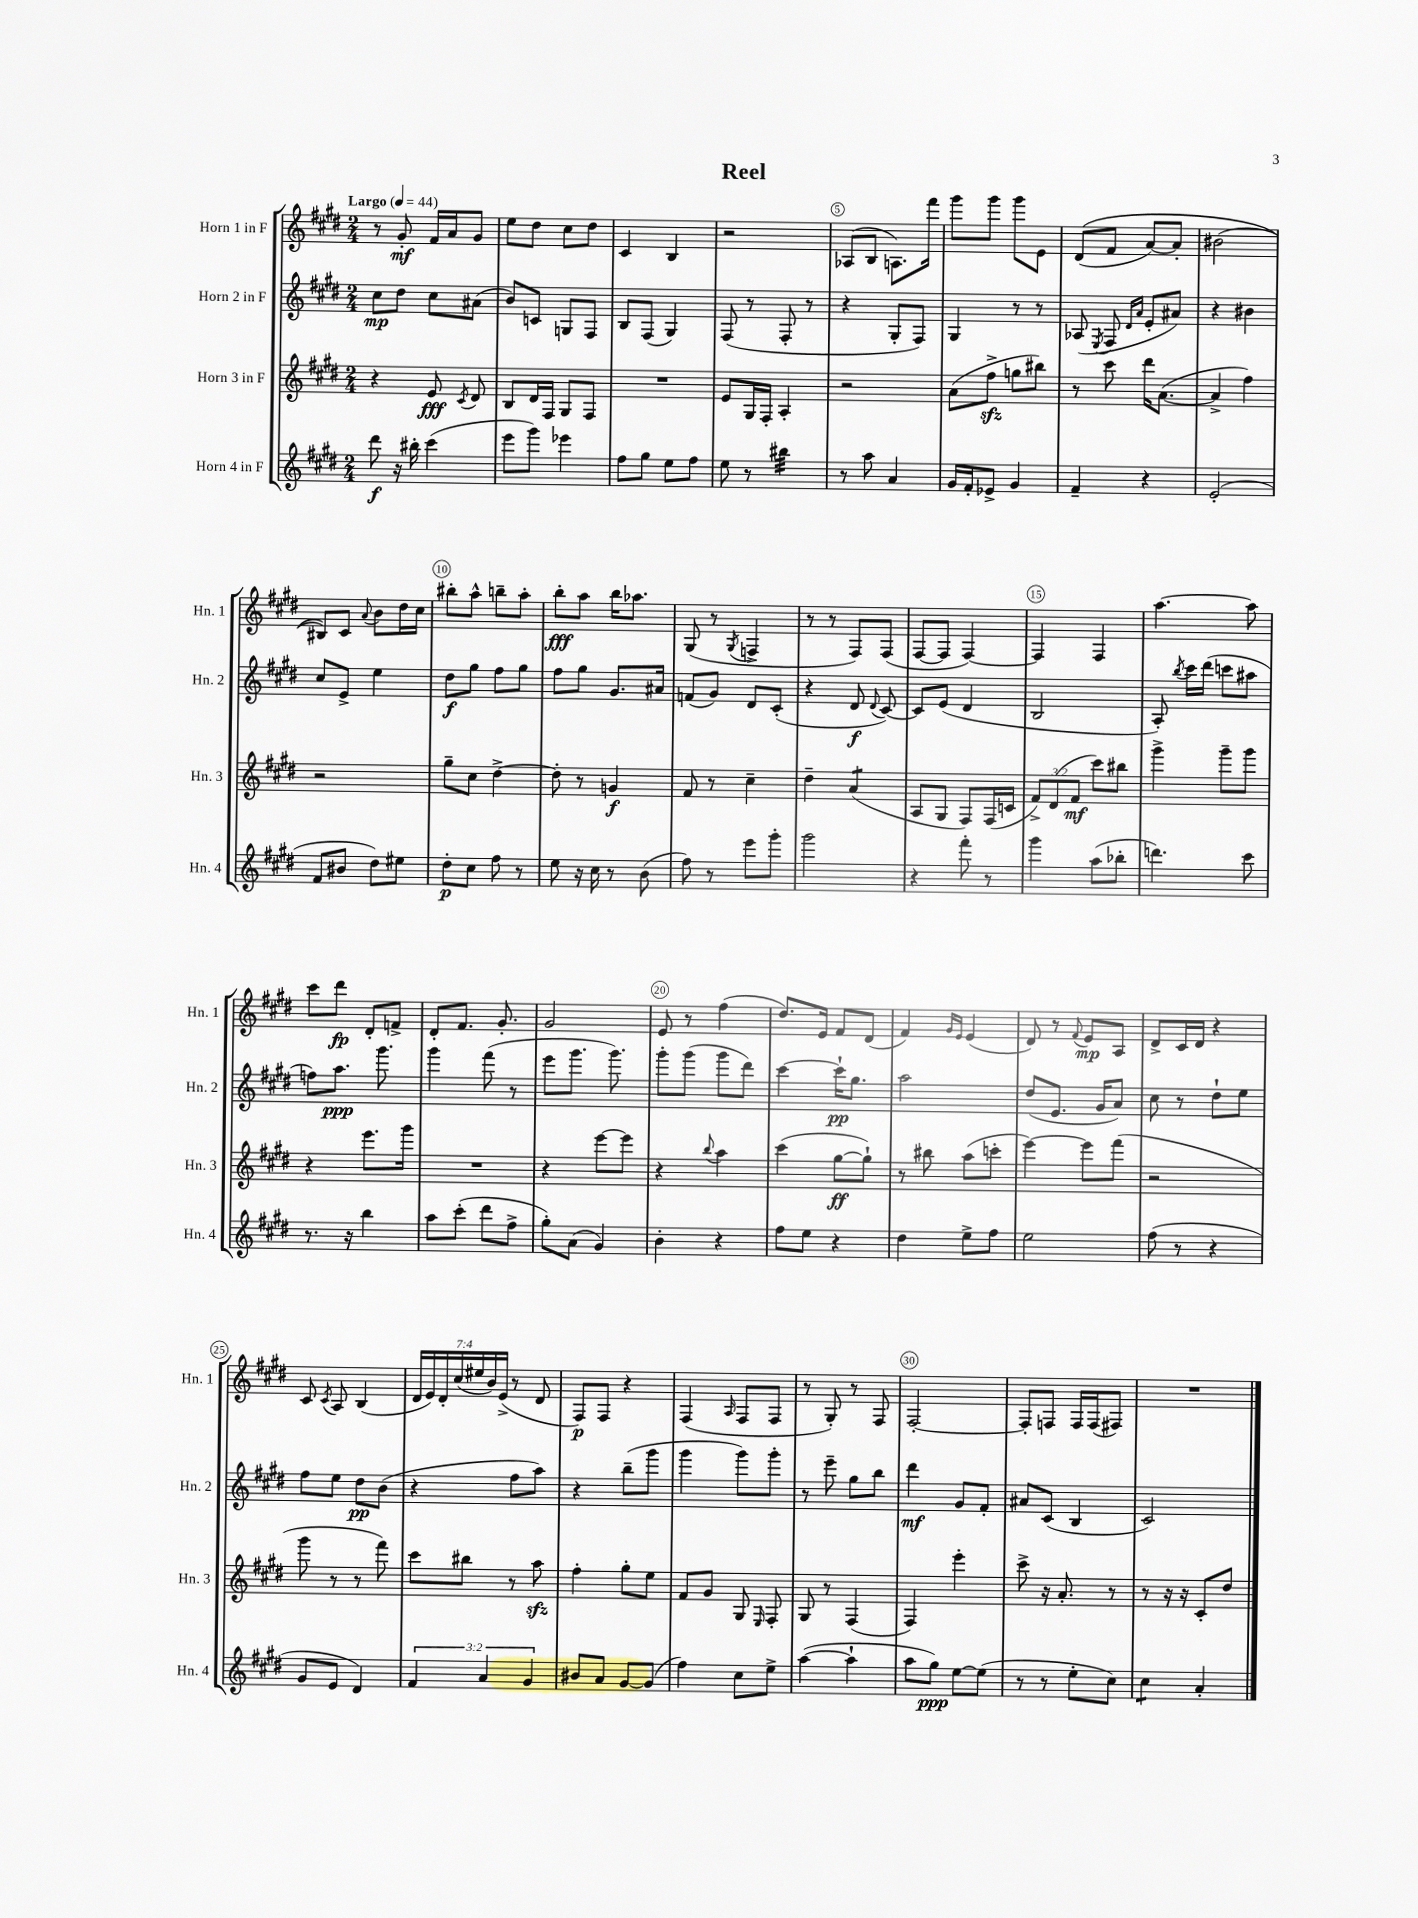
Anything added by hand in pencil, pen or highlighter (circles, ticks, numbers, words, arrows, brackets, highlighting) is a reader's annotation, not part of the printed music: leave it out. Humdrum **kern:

**kern	**kern	**kern	**kern
*staff4	*staff3	*staff2	*staff1
*clefG2	*clefG2	*clefG2	*clefG2
*k[f#c#g#d#]	*k[f#c#g#d#]	*k[f#c#g#d#]	*k[f#c#g#d#]
*M2/4	*M2/4	*M2/4	*M2/4
*MM44	*MM44	*MM44	*MM44
8ddd#	4r	8cc#	8r
16r	.	8dd#	8g#'
16bb#'	.	.	.
(4ccc#	8e	8cc#	16f#
.	.	.	16a
.	8qc#	.	.
.	8d#	(8a#	8g#
=	=	=	=
8eee	8B	8b)	8ee
8ggg#)	16d#	8c	8dd#
.	16F#	.	.
4eee-	8G#	8G	8cc#
.	8F#	8F#	8dd#
=	=	=	=
8ff#	2r	8B	4c#
8gg#	.	(8F#	.
8ee	.	4G#)	4B
8ff#	.	.	.
=	=	=	=
8ee	8e	(8F#	2r
8r	16G#	8r	.
.	16F#'	.	.
4bb#	4A'	8F#'	.
.	.	8r	.
=	=	=	=
8r	2r	4r	(8A-
8aa	.	.	8B
4a	.	8G#'	8.A)
.	.	8F#)	.
.	.	.	16fff#
=	=	=	=
16g#	(8a	4G#	8ggg#
16f#'	.	.	.
8e-^	8ff#^	.	8ggg#
4g#	8gg	8r	8ggg#
.	8bb#)	8r	8e
=	=	=	=
4f#~	8r	(8A-	&((8d#
.	.	8qE	.
.	8ccc#	8F#	8f#
.	.	16qqd#	.
.	.	16qqa	.
4r	16ddd#	8e'	[8a)
.	([8.a	.	.
.	.	8a#)	8a']
=	=	=	=
(2e'	4a^]	4r	(2b#
.	4ff#)	4b#	.
=	=	=	=
8f#	2r	8cc#	8B#)&)
8b#	.	8e^	8c#
.	.	.	8qqa
8dd#)	.	4ee	8b
8ee#	.	.	16dd#
.	.	.	16cc#
=	=	=	=
8dd#'	8gg#~	8dd#	8bb#'
8cc#	8cc#	8gg#	8aa^^
8ff#	[4dd#^	8ff#	8bb~
8r	.	8gg#	8aa'
=	=	=	=
8ee	8dd#']	8ff#	8bb'
16r	8r	8gg#	8aa
16cc#	.	.	.
8r	4g	8.g#	16bb
.	.	.	8.aa-
(8b	.	.	.
.	.	16a#	.
=	=	=	=
8ff#)	8f#	(8f	(8G#
8r	8r	8g#)	8r
.	.	.	8qG#
8eee	4cc#~	8d#	4F^
8ggg#'	.	(8c#'	.
=	=	=	=
2ggg#	4dd#~	4r	8r
.	.	.	8r
.	(4a	8d#	8F#)
.	.	8qqd#	.
.	.	[8c#)	(8F#
=	=	=	=
4r	8A	8c#]	[8F#
.	8G#	(8e	8F#]
8fff#'	8F#)	4d#	[4F#)
8r	(16F#	.	.
.	16c	.	.
=	=	=	=
4ggg#	12f#^)	2B	4F#]
.	(12d#	.	.
.	12f#	.	.
(8aa	8ccc#)	.	4F#
8bb-'	8bb#	.	.
=	=	=	=
4.ddd)	4ggg#^	8A')	[4.aa
.	.	8qbb	.
.	.	16ccc#	.
.	.	(16ddd#	.
.	8ggg#~	8ccc	.
8ccc#	8ggg#	8aa#	8aa]
=	=	=	=
8.r	4r	8ff)	8ccc#
.	.	8.aa	8ddd#
16r	.	.	.
4bb	8.eee	.	8d#'
.	.	8.ggg#	.
.	.	.	8f^
.	16ggg#	.	.
=	=	=	=
8aa	2r	4ggg#	8d#'
(8ccc#'	.	.	8.f#
8ddd#	.	(8fff#	.
.	.	.	8.g#'
8ff#^	.	8r	.
=	=	=	=
8gg#')	4r	8eee	2g#
(8a	.	8.ggg#	.
4g#)	[8eee	.	.
.	.	8.ggg#)	.
.	8eee]	.	.
=	=	=	=
4b'	4r	8ggg#'	8e
.	.	(8ggg#	8r
.	8qqbb	.	.
4r	4aa	8ggg#	(4ff#
.	.	8ddd#)	.
=	=	=	=
8ff#	(4ccc#	[4ccc#	8.dd#)
8ee	.	.	.
.	.	.	16e
4r	[8gg#	16ccc#`]	8f#
.	.	8.gg#	.
.	8gg#`])	.	(8d#
=	=	=	=
4dd#	8r	2aa	4f#)
.	8bb#	.	.
.	.	.	16qqg#
.	.	.	16qqe
8ee^	(8aa	.	(4e
8ff#	8ccc'	.	.
=	=	=	=
2ee	[4eee)	(8dd#	8d#)
.	.	8.e	8r
.	.	.	8qqf#
.	8eee]	.	8e
.	.	16g#	.
.	(8fff#	8a)	8A
=	=	=	=
(8ff#	2r	8cc#	8d#^
8r	.	8r	16c#
.	.	.	16d#
4r	.	8dd#`	4r
.	.	8ee	.
=	=	=	=
8g#	8ggg#	8ff#	8c#
.	.	.	8qc#
8e	8r	8ee	8A
4d#)	8r	8dd#	(4B
.	8fff#)	(8b	.
=	=	=	=
6f#	8ccc#	4r	28d#
.	.	.	28e)
.	.	.	28d#'
.	.	.	(28cc#
.	8bb#	.	.
.	.	.	28ee#
6a	.	.	.
.	.	.	28b)
.	.	.	(28e^
.	8r	8ff#	8r
6g#	.	.	.
.	8aa	8aa)	8d#
=	=	=	=
8b#	4ff#'	4r	8F#)
8a	.	.	8F#
[8g#	8gg#'	(8bb~	4r
(8g#]	8ee	8ggg#	.
=	=	=	=
4ff#)	8f#	4ggg#	(4F#
.	8g#	.	.
.	.	.	16qqA
8cc#	8G#	8ggg#)	8F#
.	16qqE	.	.
8ee^	8F#'	8ggg#'	8F#
=	=	=	=
([4aa	8G#	8r	8r
.	8r	8eee~	8G#')
4aa`]	(4F#	8gg#	8r
.	.	8bb	8F#
=	=	=	=
8aa	4F#)	4ddd#	[2F#'
8gg#)	.	.	.
[8ee	4eee'	8g#	.
(8ee]	.	8f#'	.
=	=	=	=
8r	8ccc#^	8a#	8F#']
8r	16r	(8c#	8F
.	8.a'	.	.
8ee'	.	4B	16F
.	.	.	(16F
8cc#)	8r	.	8F#)
=	=	=	=
4cc#	8r	2c#)	2r
.	16r	.	.
.	16r	.	.
4a'	8c#'	.	.
.	8dd#	.	.
==	==	==	==
*-	*-	*-	*-
